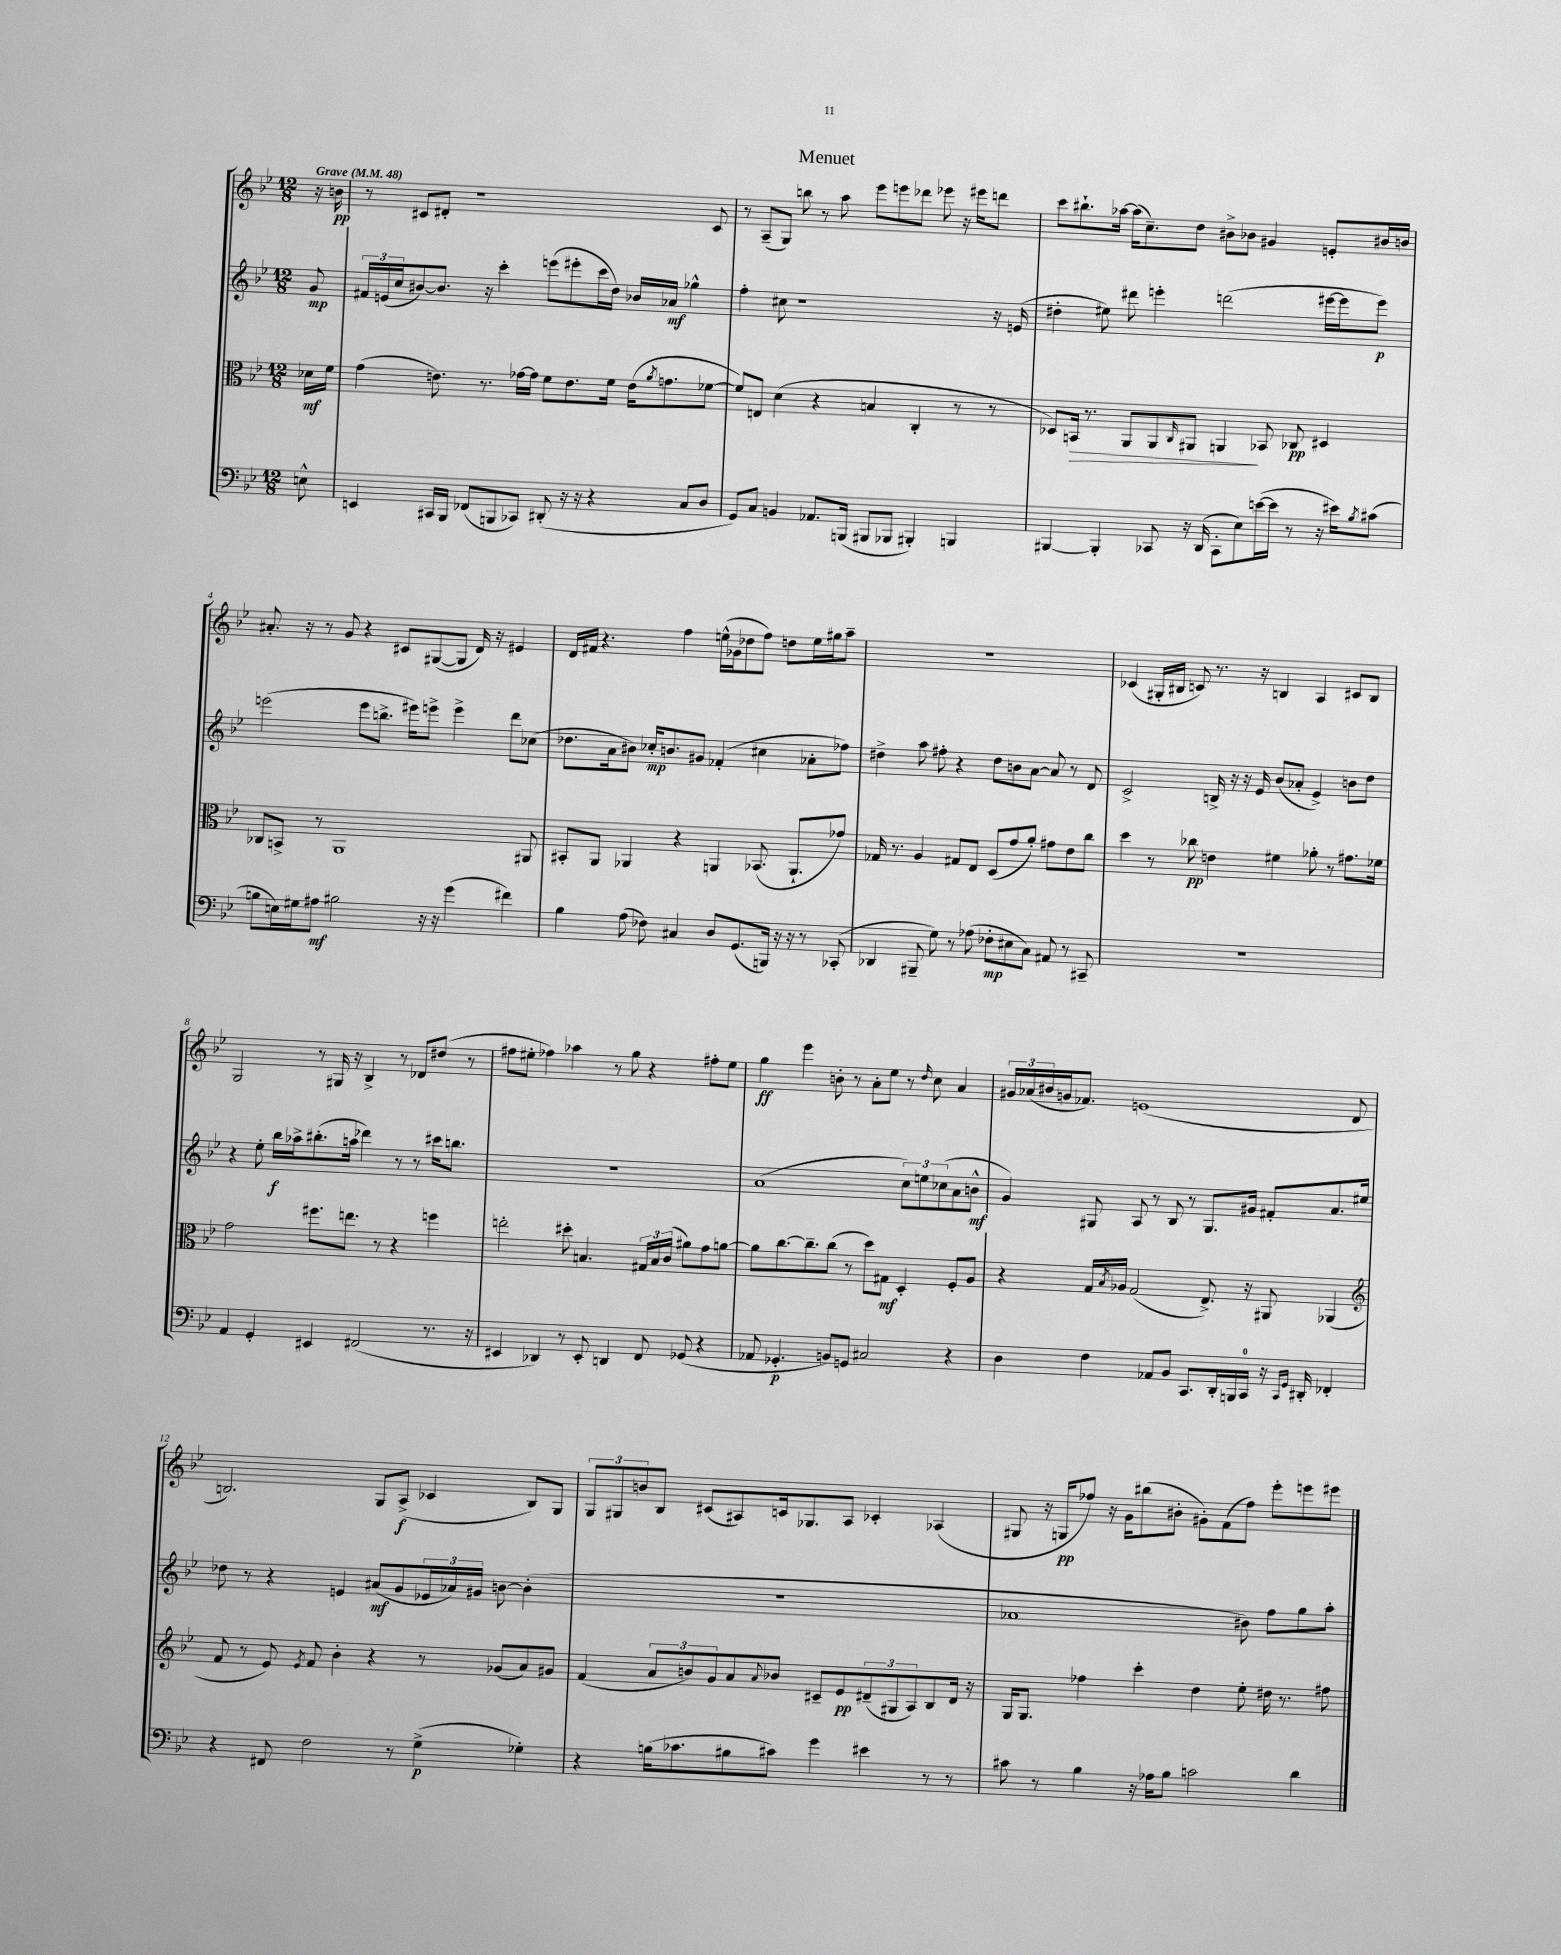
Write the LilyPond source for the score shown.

\header { title = "Menuet" }
<<
\new StaffGroup <<
\new Staff = "s0" {
    \clef treble \key bes \major \numericTimeSignature \time 12/8 \partial 8 \tempo "Grave" 4 = 48
    r16 b'16\pp |
    r8 cis'8 dis'8-. r1 cis'8 |
    r8 a8--( g8) b''8 r8 a''8 ees'''8 e'''8 des'''8 ees'''8 r16 eis'''16 d'''8 |
    c'''8 bis''8.-! aes''16~ aes''16( c''8.--) d''8 bis'8-> bes'8 gis'4 e'8-. bis'16 b'16 |
    ais'8.-. r16 r8 g'8 r4 cis'8 gis8~( gis8 d'16) r16 eis'4 |
    d'16 fis'16 r4. f''4 e''16-^( ges'16 des''8 f''8) d''8 e''16 gis''16 a''8-- |
    R1. |
    ces'4( gis16-. bis16 c'8) r8. r16 b4 a4 cis'8 b8 |
    g2 r8 gis16 r16 bes4-> r8 des'8 dis''8( r8 |
    fis''8 eis''8-. fes''4) aes''4 r8 g''8 r4 fis''8-. eis''8 |
    g''4\ff ees'''4 b'8-. r8 a'8-. ees''8 r8 \grace { d''16 } c''8 a'4 |
    \tuplet 3/2 { gis'16 aes'16( bis'16 } g'16 fes'8.) e'1( d'8 |
    b2.) g8 a8->\f( ces'4 b8) g8 |
    \tuplet 3/2 { g8 gis8 b'8 } bes8 cis'8( ais8) c'16 ges8. ais8 ces'4-. aes4( |
    gis8 r16 g16\pp fes''8) r16 g'16 bis''8( bis'8-. gis'8-.) f'8( fes''8) ees'''8-. e'''8 eis'''8 \bar "|." |
}
\new Staff = "s1" {
    \clef treble \key bes \major \numericTimeSignature \time 12/8 \partial 8
    g'8\mp |
    \tuplet 3/2 { fis'16 e'16( c''16 } bis'8~) bis'8. r16 c'''4-. e'''8( eis'''8-. c'''16 d''16) bes'16 aes'16\mf ges''4-^ |
    f''4-. cis''8 r1 r16 e'16( |
    dis''4-. eis''8) dis'''8 e'''4-. d'''2( eis'''16~ eis'''16 eis'''8\p) |
    e'''2( e'''8 b''8.-> eis'''16) e'''8-> e'''4-> d'''8 ces''8( |
    des''8. a'16 bis'8) ces''16-.\mp b'8. gis'8 fes'4-.( cis''4 aes'8-. fes''8) |
    dis''4-> a''8 fis''8-. r4 dis''8 b'8 a'8~ a'8 r8 d'8 |
    c'2-> b16-> r16 r16 ees'16 bes'8( aes'8-. ees'4->) b'8 d''8 |
    r4 ees''8-. bes''16\f aes''16-> bis''8.-.( a''16 des'''4) r8 r8 cis'''16 b''8. |
    R1. |
    a'1( \tuplet 3/2 { c''8) e''8 ces''8( } a'8 b'8-^\mf |
    g'4) gis8 a8 r8 bes8 r8 gis8. gis'16 fis'8-. a'8. eis''16 |
    des''8 r8 r4 e'4 ais'8\mf( g'8 \tuplet 3/2 { ees'16 aes'16) gis'16 } b'8~ b'4-.( |
    R1. |
    aes'1 bis'8) f''8 g''8 a''8-. \bar "|." |
}
\new Staff = "s2" {
    \clef alto \key bes \major \numericTimeSignature \time 12/8 \partial 8
    des'16\mf f'16 |
    g'4( e'8.) r8. ges'16~ ges'16 f'8 e'8. f'16 e'16( \acciaccatura { a'8 } g'8. fes'8~ |
    fes'8) e8 d'4( r4 b4 c4-. r8 r8 |
    des8) b,16\> r8. a,8 a,8 \grace { c16 } ais,8 a,4\! bes,8 ces8\pp dis4 |
    ces8 b,8-> r8 a,1 ais,8 |
    bis,8-. a,8 aes,4 r4 a,4 bes,8.( a,8.-! ges'8) |
    ges16 r8. a4 gis8 ees8 d8( g'8 a'8-.) gis'8 ees'8 c''8 |
    d''4 r8 ces''8\pp e'4 fis'4 aes'8-. r8 gis'8. fes'16 |
    g'2 fis''8. e''8. r8 r4 f''4 |
    e''2-. dis''8-. b4. \tuplet 3/2 { gis16 b16 c'16( } ais'8) g'8 a'8~ |
    a'8 c''8.~ c''8.-- c''8( r8 d''8) gis8\mf d4-. f8-. a8 |
    r4 g16 \acciaccatura { bes8 } aes16 g2( ees8.->) r16 ais,8 aes,4( |
    \clef treble f'8 r8 ees'8) \acciaccatura { ees'8 } f'8 bes'4-. r4 r8 ges'8( a'8) gis'8 |
    f'4( \tuplet 3/2 { a'8 b'8) g'8 } a'8 \appoggiatura { a'8 } bes'8 cis'8-- ees'8\pp \tuplet 3/2 { dis'8--( gis8 a8) } bes8 dis'16 r16 |
    g16 g8. fes''4 c'''4-. d''4 ees''8-. dis''16 r8. fis''8 \bar "|." |
}
\new Staff = "s3" {
    \clef bass \key bes \major \numericTimeSignature \time 12/8 \partial 8
    e8-^ |
    e,4 cis,16 bes,,16 fes,8( b,,8 ces,8) dis,8-.( r16 r16 r4 c8 d8 |
    g,8) c8 b,4 aes,8. b,,16( bis,,8 bes,,8 bis,,4-.) b,,4 |
    bis,,4~ bis,,4-. ces,8 r16 d,16( ces,8-. ees8) e'16~( e'16 r8 r16 eis'16) \acciaccatura { bes8 } cis'8( |
    b8 e16) gis16 ais8\mf bis2 r16 r16 g'4( fis'4) |
    bes4 a8( fes8) cis4 d8 g,8.( b,,16) r16 r16 r8 ces,8-.( |
    des,4 bis,,8-- g8) r8 aes8( fes8-.\mp eis8 c8) ais,8 r8 cis,8-- |
    R1. |
    a,4 g,4-. eis,4 fis,2( r8. r16 |
    eis,4 des,4) r8 eis,8-. d,4 f,8 ges,8( r4 |
    aes,8 ges,4.-.\p b,8) g,8 cis2 r4 |
    d4 f4 aes,8 bes,8 c,8. d,16-. b,,16 c,16-0 r16 \grace { c,16 g,16 } dis,16-. fes,4-. |
    r4 fis,8 f2 r8 g4->\p( ges4-.) |
    r4 b16( ces'8. bis8 cis'8) g'4 eis'4 r8 r8 |
    cis'8 r8 bes4 r16 aes16 bes8 c'2 d'4 \bar "|." |
}
>>
>>
